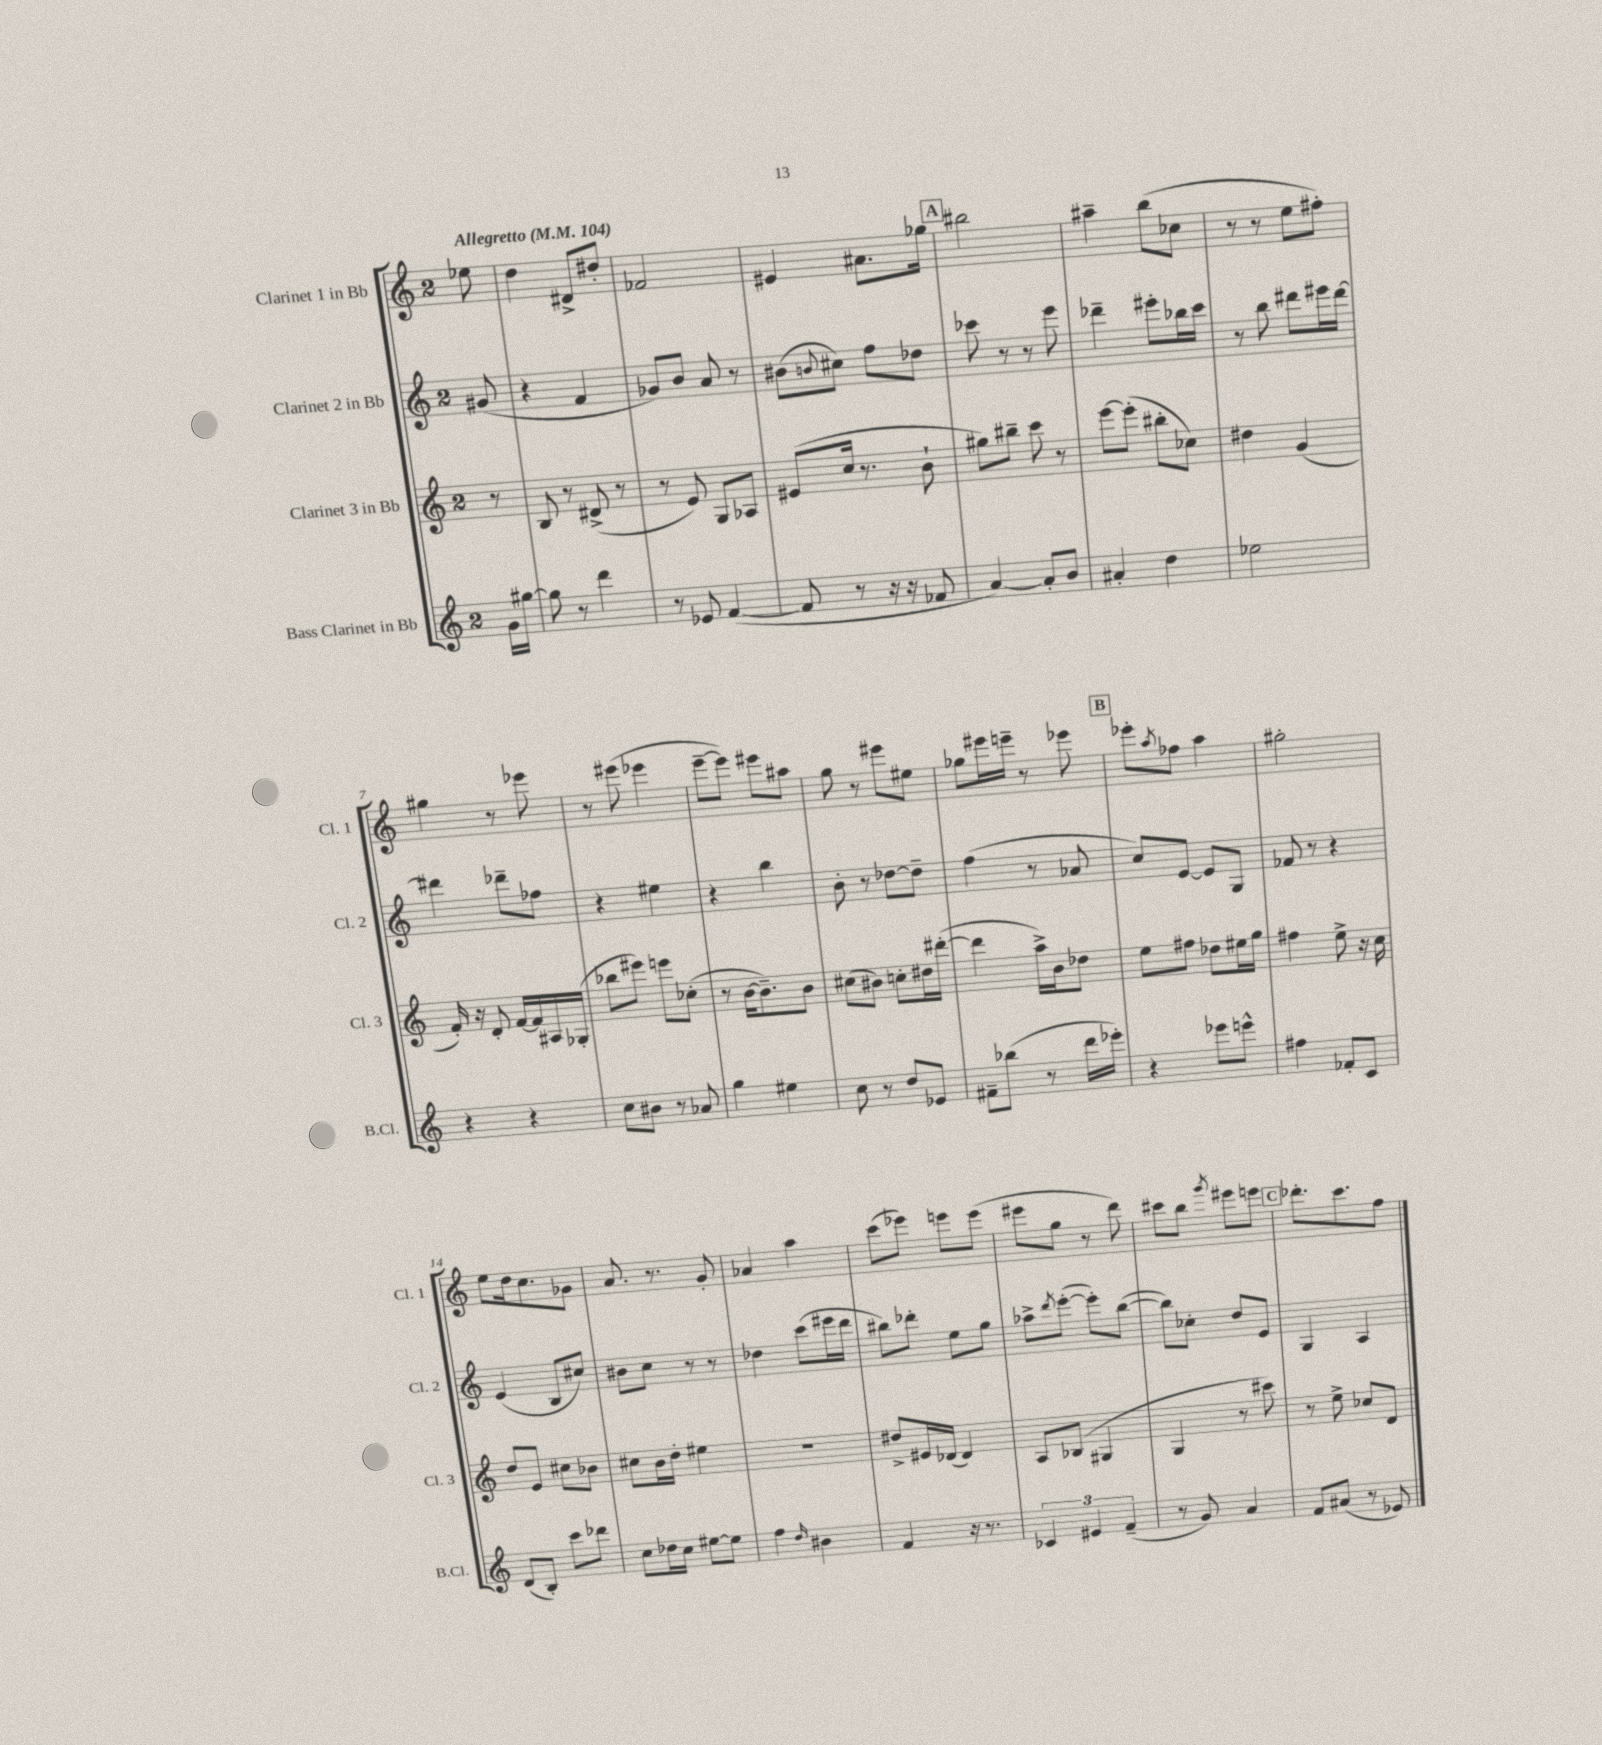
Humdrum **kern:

**kern	**kern	**kern	**kern
*staff4	*staff3	*staff2	*staff1
*clefG2	*clefG2	*clefG2	*clefG2
*k[]	*k[]	*k[]	*k[]
*M2/4	*M2/4	*M2/4	*M2/4
*MM104	*MM104	*MM104	*MM104
16g	8r	(8g#	8ee-
[16gg#	.	.	.
=	=	=	=
8gg#]	8B	4r	4dd
8r	8r	.	.
4ddd	(8d#^	4f	8d#^
.	8r	.	8dd#'
=	=	=	=
8r	8r	8g-)	2f-
8e-	8e)	8b	.
([4f	8G	8a	.
.	8A-	8r	.
=	=	=	=
8f]	(8e#	(8b#	4e#
.	.	8qqb	.
8r	16cc	8cc#)	.
.	8.r	.	.
16r	.	8ff	8.a#
16r	.	.	.
8f-	8b`	8dd-	.
.	.	.	16gg-
=	=	=	=
[4a)	8gg#)	8ccc-	2bb#
.	8bb#~	8r	.
8a']	8ccc	8r	.
8b	8r	8eee	.
=	=	=	=
4a#'	[8eee	4ddd-~	4aa#~
.	(8eee']	.	.
4dd	8bb#'	8eee#'	(8bb
.	8cc-)	16bb-	8cc-
.	.	16ccc	.
=	=	=	=
2ee-	4dd#	8r	8r
.	.	8bb	8r
.	(4g	8ddd#	8ee
.	.	16eee#	8ff#')
.	.	[16ddd#	.
=	=	=	=
4r	16f')	4ddd#]	4gg#
.	16r	.	.
.	8d'	.	.
4r	[16f	8ddd-~	8r
.	16f]	.	.
.	16A#	8ff-	8eee-
.	(16G-'	.	.
=	=	=	=
8cc	8bb-	4r	8r
8b#	8eee#)	.	(8eee#
8r	8eee	4ee#	4eee-
8a-	(8cc-'	.	.
=	=	=	=
4gg	8r	4r	[8eee~
.	[16b	.	8eee])
.	8.b~])	.	.
4ee#	.	4bb	8eee#
.	8b	.	8aa#
=	=	=	=
8cc	(8cc#	8b'	8gg
8r	8b#)	8r	8r
8dd	8cc'	[8dd-	8eee#
8e-	16dd#	8dd-~]	8ee#
.	([16ddd#'	.	.
=	=	=	=
8f#~	4ddd#]	(4ff	8gg-
(8bb-	.	.	16eee#
.	.	.	16eee~
8r	16aa^)	8r	8r
.	16b	.	.
16ddd	8dd-	8a-	8eee-
16eee-')	.	.	.
=	=	=	=
4r	8ee	8cc)	8eee-'
.	.	.	8qaa
.	8ff#	[8e	8ff-
8eee-	8dd-	8e]	4aa
8eee^^	16ee#	8G	.
.	16gg	.	.
=	=	=	=
4ff#	4ff#	8f-	2gg#'
.	.	8r	.
8f-'	8ee^	4r	.
8c	16r	.	.
.	16cc	.	.
=	=	=	=
(8d	8dd	(4e	8ee
8B')	8e	.	16dd
.	.	.	8.cc
8ccc	8cc#	8B	.
8ddd-	8b-	8cc#)	8g-
=	=	=	=
8cc	8cc#	8b#	8.a
16dd-	16b	8cc	.
16cc	16dd'	.	8.r
[8ee#	4ee#	8r	.
8ee#]	.	8r	8g'
=	=	=	=
4ff	2r	4dd-	4a-
16qqdd	.	.	.
4b#	.	(8ccc	4aa
.	.	16eee#	.
.	.	16ddd	.
=	=	=	=
4f	8dd#^	8bb#)	(8ccc
.	16e#	8ddd-'	8eee-)
.	(16d-	.	.
16r	4d-)	8ee	8eee
8.r	.	.	.
.	.	8gg	(8eee
=	=	=	=
6c-	8A	8aa-^	8eee#
.	.	8qddd	.
.	(8B-	([8eee'	8gg
6e#	.	.	.
.	4G#	8eee'])	8r
(6f~	.	.	.
.	.	([8bb	8ddd)
=	=	=	=
8r	4G	8bb])	8ccc#
8g)	.	8cc-'	8bb
.	.	.	8qggg
4a	8r	8dd	8eee#
.	8ccc#)	8e	8eee
=	=	=	=
8f	8r	4G	8.ddd-'
(8a#	8ee^	.	.
.	.	.	8.ccc
8r	8cc-	4A	.
8e-)	8d	.	8ff
==	==	==	==
*-	*-	*-	*-
